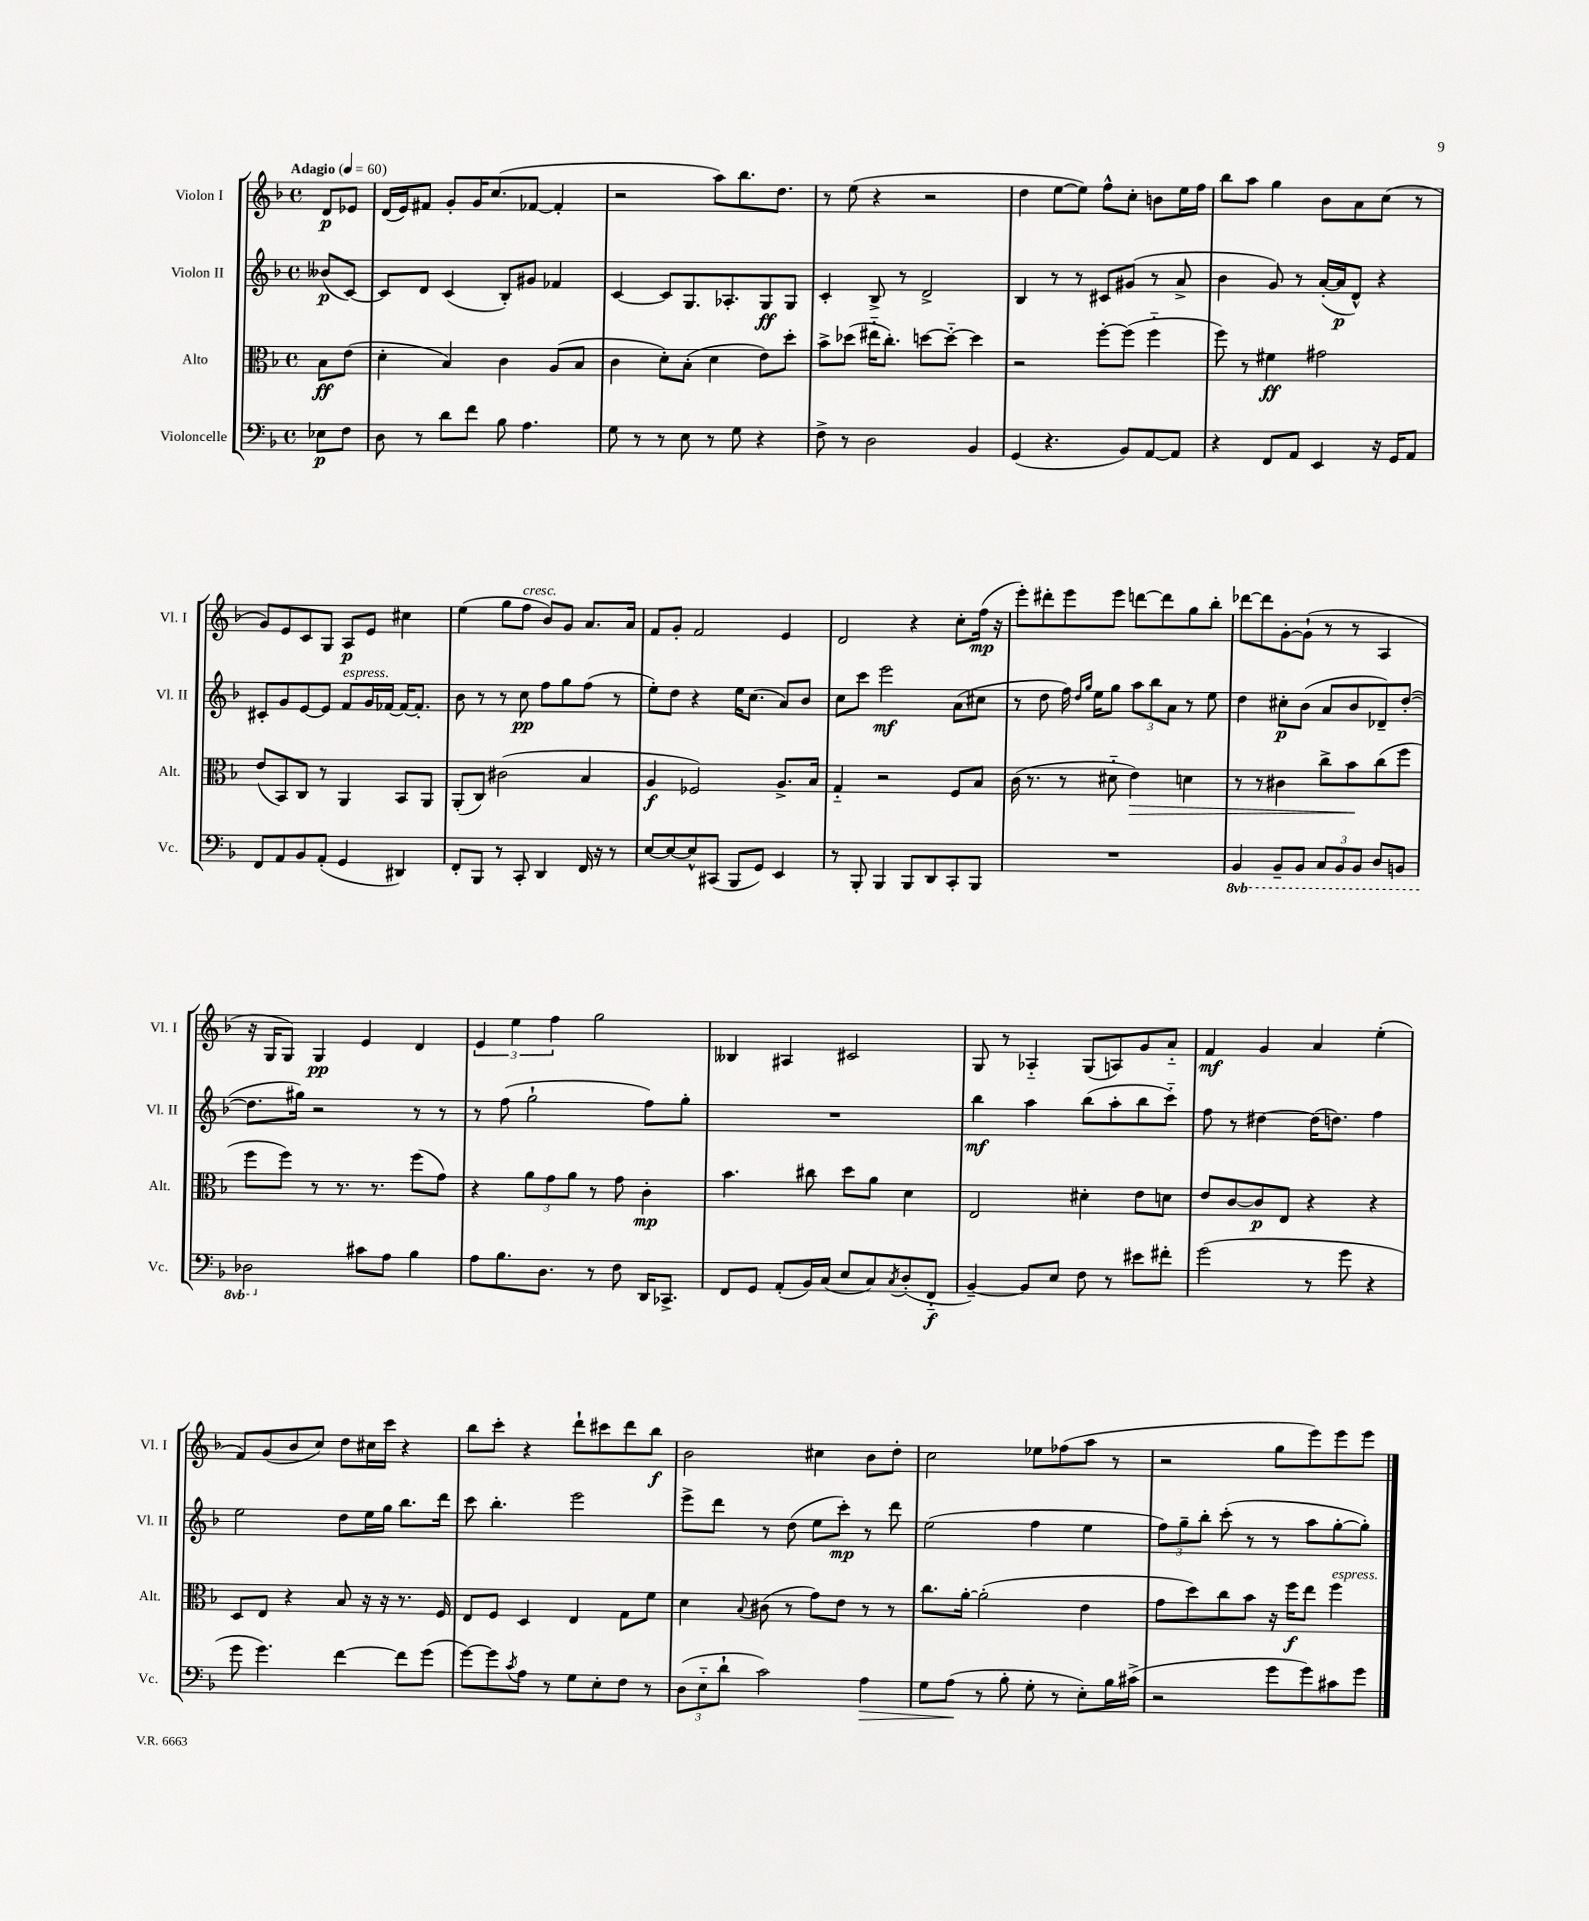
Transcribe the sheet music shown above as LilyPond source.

<<
\new StaffGroup <<
\new Staff = "s0" \with { instrumentName = "Violon I" shortInstrumentName = "Vl. I" } {
    \clef treble \key f \major \defaultTimeSignature \time 4/4 \partial 4 \tempo "Adagio" 4 = 60
    d'8\p ees'8 |
    d'16( e'16) fis'8 g'8-. g'16 c''8.( fes'8~ fes'4-. |
    r2 a''8) bes''8. d''8. |
    r8 e''8( r4 r2 |
    d''4 e''8~ e''8) f''8-^ c''8-. b'8 e''16 f''16 |
    bes''8 a''8 g''4 bes'8 a'8 c''8( r8 |
    g'8) e'8 c'8 g8 a8\p e'8 cis''4 |
    e''4( g''8 f''8^\markup { \italic "cresc." } bes'8) g'8 a'8. a'16 |
    f'8 g'8-. f'2 e'4 |
    d'2 r4 c''8-. f''16\mp( r16 |
    e'''8-.) dis'''8-. e'''8 e'''8 d'''8~ d'''8 g''8 bes''8-. |
    des'''8~ des'''8 g'8~-. g'8-!( r8 r8 a4 |
    r16 g16 g8) g4\pp e'4 d'4 |
    \tuplet 3/2 { e'4 e''4 f''4 } g''2 |
    beses4 ais4 cis'2 |
    g8 r8 aes4-_ g8( a8) g'8 a'8-_ |
    f'4\mf g'4 a'4 e''4-.( |
    f'8) g'8( bes'8 c''8) d''8 cis''16 c'''16 r4 |
    bes''8 c'''8-. r4 d'''8-! cis'''8 d'''8 bes''8\f |
    bes'2 cis''4 bes'8 d''8-. |
    c''2 ees''8 fes''8( a''8 r8 |
    r2 g''8 e'''8) e'''8 e'''8 \bar "|." |
}
\new Staff = "s1" \with { instrumentName = "Violon II" shortInstrumentName = "Vl. II" } {
    \clef treble \key f \major \defaultTimeSignature \time 4/4 \partial 4
    beses'8\p( c'8~) |
    c'8 d'8 c'4( bes8-.) gis'8 fes'4 |
    c'4~ c'8 g8. aes8.-. g8\ff g8 |
    c'4-. bes8-> r8 d'2-> |
    bes4 r8 r8 cis'8 gis'8( r8 a'8-> |
    bes'4 g'8) r8 a'16~-.( a'16\p d'8-^) r4 |
    cis'8-. g'8 e'8~ e'8 f'8^\markup { \italic "espress." } g'16 fes'16~ fes'16~ fes'8.-. |
    bes'8 r8 r8 c''8\pp f''8 g''8 f''8( r8 |
    e''8-.) d''8 r4 e''16 c''8.( a'8) bes'8 |
    c''8 c'''8 e'''2\mf a'8( cis''8 |
    r8 d''8 f''16) \grace { d''16 g''16 } e''16 g''8 \tuplet 3/2 { a''8 bes''8 a'8 } r8 e''8 |
    d''4 cis''8-.\p bes'8( a'8 bes'8 des'8--) d''8~-.( |
    d''8. gis''16) r2 r8 r8 |
    r8 f''8( g''2-! f''8) g''8-. |
    R1 |
    bes''4\mf a''4 bes''8( a''8-. bes''8 c'''8-_) |
    f''8 r8 dis''4~ dis''16( d''8.) f''4 |
    e''2 d''8 e''16 g''16 bes''8. d'''16 |
    c'''8 bes''4.-. e'''2 |
    e'''8-> d'''8 r8 d''8( e''8 c'''8-.\mp) r8 d'''8 |
    e''2( f''4 e''4 |
    \tuplet 3/2 { f''8) g''8-- bes''8-. } c'''8-.( r8 r8 a''8 g''8~-. g''8-.) \bar "|." |
}
\new Staff = "s2" \with { instrumentName = "Alto" shortInstrumentName = "Alt." } {
    \clef alto \key f \major \defaultTimeSignature \time 4/4 \partial 4
    bes8\ff e'8( |
    d'4-. bes4) c'4 a8( bes8 |
    c'4 d'8-.) bes8-.( d'4 e'8) d''8-. |
    bes'8-> des''8( eis''16-_ c''8.-.) d''8~ d''8~-_ d''4 |
    r2 f''8~-. f''8( f''4-_ |
    f''8) r8 fis'4\ff gis'2 |
    e'8( bes,8) c8 r8 a,4 bes,8 a,8 |
    a,8-.( c8) cis'2( bes4 |
    a4\f fes2) a8.-> bes16 |
    g4-_ r2 f8 bes8 |
    c'16( r8. r8 dis'8-_ e'4\>) d'4 |
    r8 r8 cis'4 c''8-> bes'8\! c''8( f''8 |
    f''8 f''8) r8 r8. r8. f''8( g'8) |
    r4 \tuplet 3/2 { a'8 g'8 a'8 } r8 g'8 c'4-.\mp |
    bes'4. cis''8 d''8 a'8 d'4 |
    e2 dis'4-. e'8 d'8 |
    e'8 c'8~ c'8\p e8 r4 r4 |
    d8 e8 r4 bes8 r16 r16 r8. f16 |
    e8 f8 d4 e4 g8 f'8 |
    d'4 \appoggiatura { bes8 } cis'8( r8 g'8) e'8 r8 r8 |
    c''8. a'16~-. a'2-.( e'4 |
    g'8 d''8) c''8 bes'8 r16 f''16\f e''8 f''4^\markup { \italic "espress." } \bar "|." |
}
\new Staff = "s3" \with { instrumentName = "Violoncelle" shortInstrumentName = "Vc." } {
    \clef bass \key f \major \defaultTimeSignature \time 4/4 \set Staff.ottavationMarkups = #ottavation-simple-ordinals \partial 4
    ees8\p f8 |
    d8 r8 d'8 f'8 bes8 a4. |
    g8 r8 r8 e8 r8 g8 r4 |
    f8-> r8 d2 bes,4 |
    g,4( r4. bes,8) a,8~ a,8 |
    r4 f,8 a,8 e,4 r16 g,16 a,8 |
    f,8 a,8 bes,8 a,8-.( g,4 dis,4) |
    f,8-. bes,,8 r8 c,8-. d,4 f,16 r16 r8 |
    e8~ e8~ e8-^ cis,8( bes,,8 g,8) e,4 |
    r8 bes,,8-. bes,,4 bes,,8 d,8 c,8-. bes,,8 |
    R1 |
    \ottava #-1 bes,,4 bes,,8-- bes,,8 \tuplet 3/2 { c,8 bes,,8 bes,,8 } d,8 b,,8 |
    des,2 \ottava #0 cis'8 a8 bes4 |
    a8 bes8. d8. r8 f8 d,16 ces,8.-> |
    f,8 g,8 a,8-.( bes,16) c16( e8 c8) \acciaccatura { c8 } d8-.( f,8-_\f |
    bes,4~--) bes,8 e8 f8 r8 eis'8 fis'8-. |
    g'2( r8 g'8 r4 |
    g'8 g'4.) f'4~ f'8 g'8( |
    g'8~) g'8 \acciaccatura { c'8 } a8 r8 g8 e8-. f8 r8 |
    \tuplet 3/2 { d8( e8-_ d'8-! } c'2) a4\> |
    g8 a8\!( r8 bes8-. g8-. r8 e8-.) bes16 cis'16->( |
    r2 g'8 g'8) cis'8 g'8 \bar "|." |
}
>>
>>
\layout { \context { \Score \remove "Bar_number_engraver" } }
